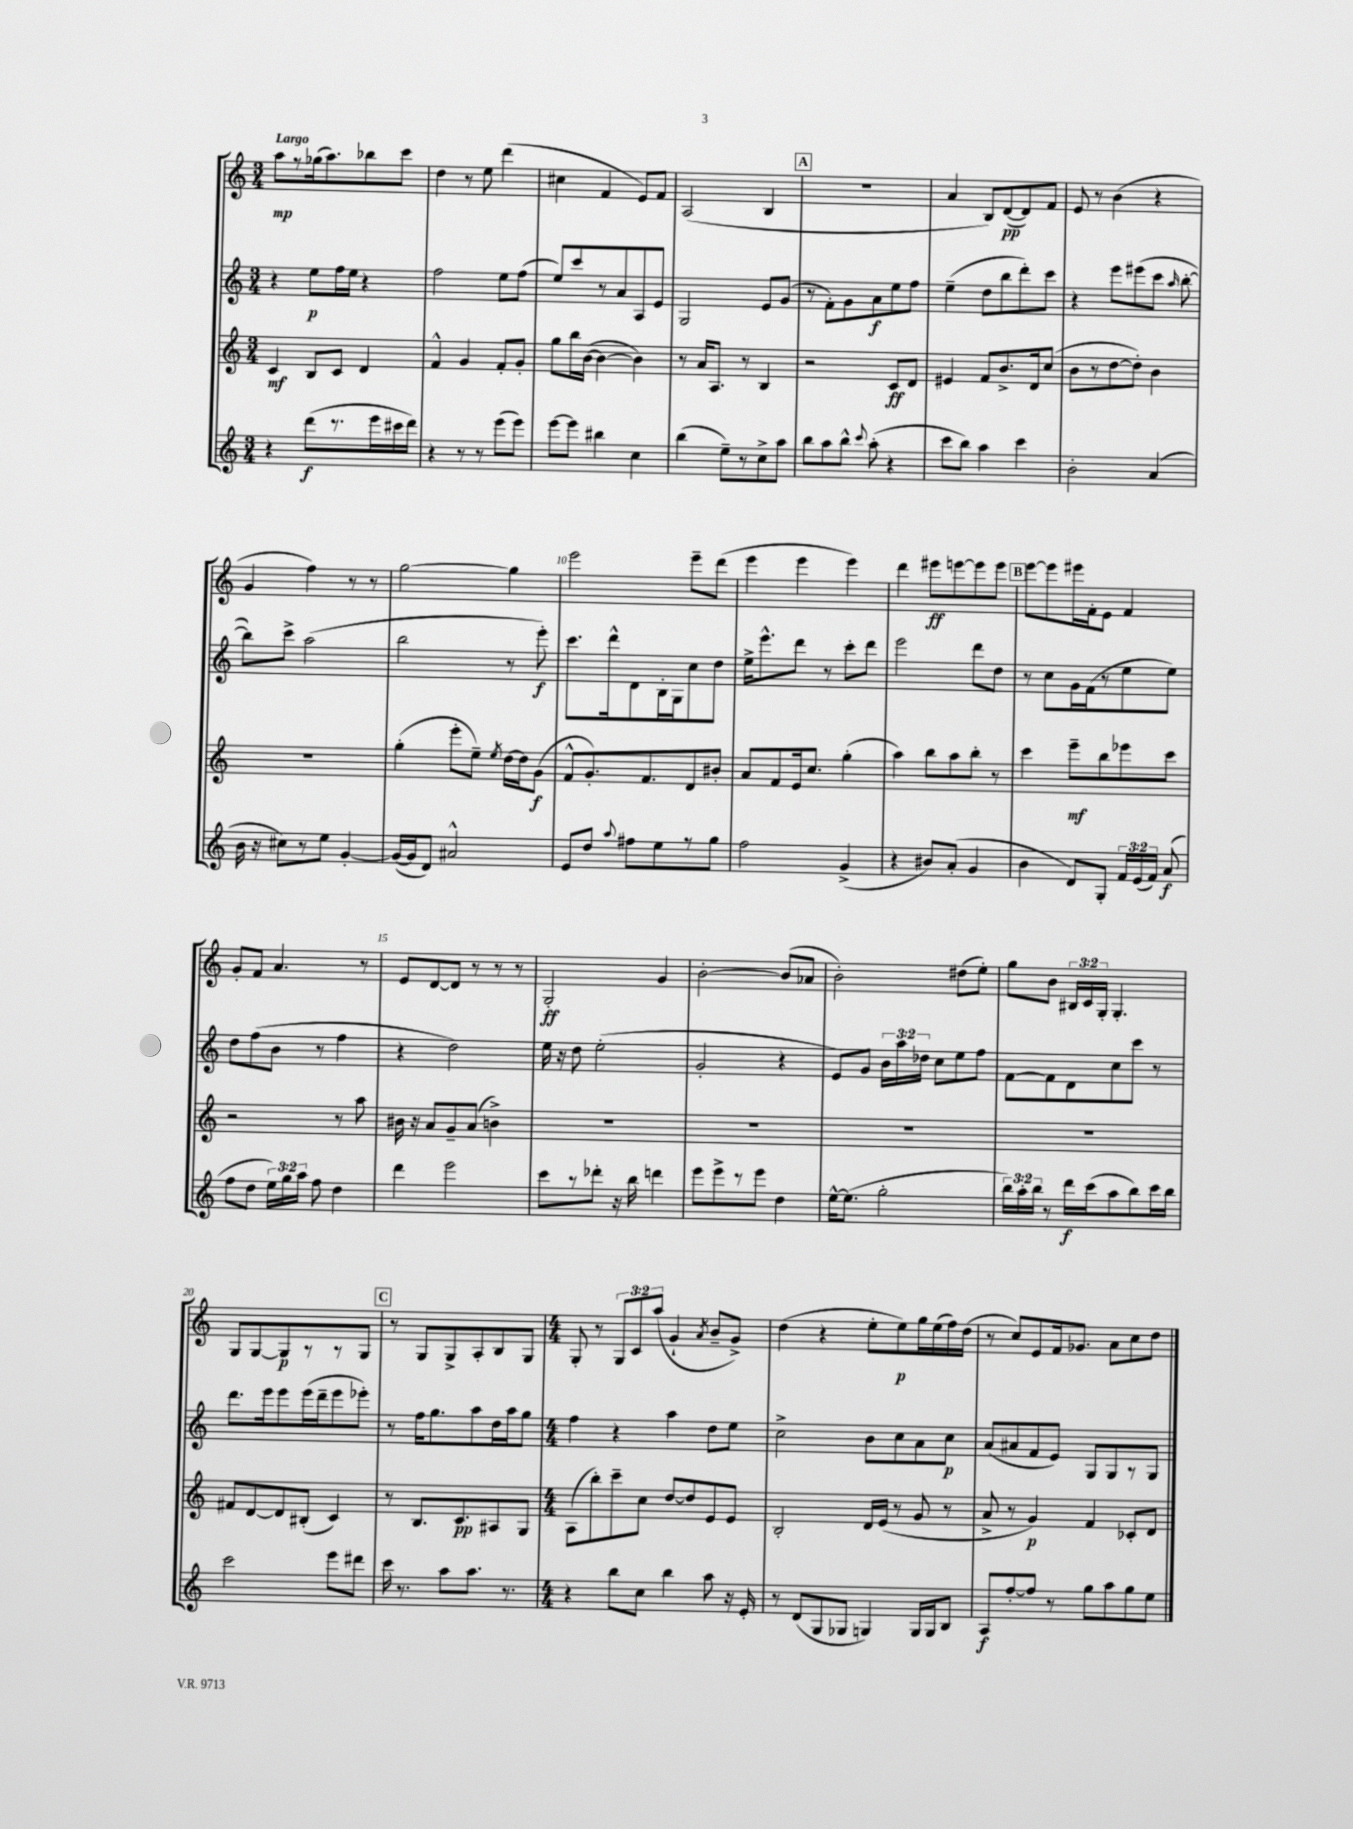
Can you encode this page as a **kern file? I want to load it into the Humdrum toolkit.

**kern	**dynam	**kern	**dynam	**kern	**dynam	**kern	**dynam
*part4	*part4	*part3	*part3	*part2	*part2	*part1	*part1
*staff4	*staff4	*staff3	*staff3	*staff2	*staff2	*staff1	*staff1
*clefG2	*	*clefG2	*	*clefG2	*	*clefG2	*
*k[]	*	*k[]	*	*k[]	*	*k[]	*
*M3/4	*	*M3/4	*	*M3/4	*	*M3/4	*
=1	=1	=1	=1	=1	=1	=1	=1
!	!	!	!	!	!	!LO:TX:a:B:t=Largo	!
4r	.	4c/	mf	4r	.	8aa\L	mp
.	.	.	.	.	.	8r	.
(8ddd\L	f	8B/L	.	8ee\L	p	(16gg-X\k	.
.	.	.	.	.	.	8.aa\)	.
8.r	.	8c/J	.	16ff\L	.	.	.
.	.	.	.	16ee\JJ	.	.	.
.	.	4d/	.	4r	.	8bb-X\	.
16eee\L	.	.	.	.	.	.	.
16ccc#X\	.	.	.	.	.	8ccc\J	.
16ddd\JJ)	.	.	.	.	.	.	.
=2	=2	=2	=2	=2	=2	=2	=2
4r	.	4f^^/	.	2ff\	.	4dd\	.
8r	.	4g/	.	.	.	8r	.
8r	.	.	.	.	.	8ee\	.
(8eee\L	.	8f'/L	.	8ee\L	.	(4ddd\	.
8eee\J)	.	8g'/J	.	(8ff\J	.	.	.
=3	=3	=3	=3	=3	=3	=3	=3
[8eee\L	.	8gg\L	.	8ee/L)	.	4cc#X\	.
8eee\J]	.	16bb\L	.	8ccc/	.	.	.
.	.	([16b\JJ	.	.	.	.	.
4bb#X\	.	4b\_	.	8r	.	4f/	.
.	.	.	.	8a/	.	.	.
4cc\	.	4b\])	.	8A/	.	8e/L)	.
.	.	.	.	8e/J	.	8f/J	.
=4	=4	=4	=4	=4	=4	=4	=4
(4bb\	.	8r	.	2G/	.	(2A/	.
.	.	16a/KL	.	.	.	.	.
.	.	8.A/J	.	.	.	.	.
8ee~\L)	.	.	.	.	.	.	.
8r	.	8r	.	.	.	.	.
8cc^\	.	4B/	.	8e/L	.	4B/	.
8aa\J	.	.	.	(8g/J	.	.	.
!!LO:REH:place=s1:t=A
=5	=5	=5	=5	=5	=5	=5	=5
8bb\L	.	2r	.	8r	.	2.r	.
8aa\	.	.	.	8f'\L)	.	.	.
8bb^^\J	.	.	.	8g\	.	.	.
8qqccc/	.	.	.	.	.	.	.
(8aa'\	.	.	.	8a\	f	.	.
4r	.	8c/L	ff	8ee\	.	.	.
.	.	8d/J	.	8ff\J	.	.	.
=6	=6	=6	=6	=6	=6	=6	=6
8ccc\L	.	4e#X/	.	(4ee~\	.	4a/	.
8bb\J)	.	.	.	.	.	.	.
4aa\	.	8f/L	.	8dd\L	.	8B/L)	.
.	.	8.b^/	.	8bb\	.	([8d/	pp
4ccc\	.	.	.	8ddd'\)	.	8d/])	.
.	.	16d/k	.	.	.	.	.
.	.	(8cc/J	.	8ccc\J	.	8f/J	.
=7	=7	=7	=7	=7	=7	=7	=7
2b'\	.	8b\L	.	4r	.	8e/	.
.	.	8r	.	.	.	8r	.
.	.	[8dd\	.	8eee\L	.	(4b\	.
.	.	8dd'\J])	.	(8eee#X\	.	.	.
(4a/	.	4b\	.	8ccc\J	.	4r	.
.	.	.	.	16qqaa/	.	.	.
.	.	.	.	[8bb'\	.	.	.
!!LO:LB:g=z
=8	=8	=8	=8	=8	=8	=8	=8
16b\	.	2.r	.	8bb\L])	.	4g/	.
16r	.	.	.	.	.	.	.
8cc#X\L)	.	.	.	8ccc^\J	.	.	.
8r	.	.	.	(2aa\	.	4ff\)	.
8ee\J	.	.	.	.	.	.	.
[4g'/	.	.	.	.	.	8r	.
.	.	.	.	.	.	8r	.
=9	=9	=9	=9	=9	=9	=9	=9
(16g/LL_	.	(4gg'\	.	2bb\	.	[2gg\	.
16g/J]	.	.	.	.	.	.	.
8d/J)	.	.	.	.	.	.	.
2a#X^^/	.	8eee'\L	.	.	.	.	.
.	.	8ee~\J)	.	.	.	.	.
.	.	8qee/	.	.	.	.	.
.	.	[16dd\LL	.	8r	.	4gg\]	.
.	.	16dd\J]	.	.	.	.	.
.	.	(8g\J	f	8eee'\)	f	.	.
=10	=10	=10	=10	=10	=10	=10	=10
8e/L	.	8f^^/L	.	8.ccc\L	.	2eee\	.
8dd/J	.	8.g'/)	.	.	.	.	.
.	.	.	.	16ddd^^\k	.	.	.
8qqaa/	.	.	.	.	.	.	.
8ff#X\L	.	.	.	8d\	.	.	.
.	.	8.f/	.	.	.	.	.
8ee\	.	.	.	16B'\L	.	.	.
.	.	.	.	16G\J	.	.	.
8r	.	8d/	.	8cc\	.	8eee~\L	.
8gg\J	.	8b#X'/J	.	8dd\J	.	(8ddd\J	.
=11	=11	=11	=11	=11	=11	=11	=11
2ff\	.	8a/L	.	16ee^\KL	.	4eee\	.
.	.	.	.	8.eee^^\	.	.	.
.	.	8f/	.	.	.	.	.
.	.	16e/k	.	8ddd\J	.	4eee\	.
.	.	8.cc/J	.	.	.	.	.
.	.	.	.	8r	.	.	.
(4g^/	.	(4gg'\	.	8ccc'\L	.	4eee\)	.
.	.	.	.	8ddd\J	.	.	.
=12	=12	=12	=12	=12	=12	=12	=12
4r	.	4aa\)	.	2eee\	.	4ddd\	.
8b#X/L)	.	8bb\L	.	.	.	8eee#X\L	ff
(8a'/J	.	8aa\	.	.	.	[8eeen\	.
4g/	.	8bb'\J	.	8ddd\L	.	8eee\]	.
.	.	8r	.	8dd\J	.	8eee\J	.
!!LO:REH:place=s1:t=B
=13	=13	=13	=13	=13	=13	=13	=13
4b\	.	4ccc\	.	8r	.	[8eee\L	.
.	.	.	.	8cc\L	.	8eee\]	.
8d/L)	.	8eee~\L	mf	16g\L	.	16eee#X\L	.
.	.	.	.	(16f\J	.	16f'\J	.
8G'/J	.	8bb\	.	8r	.	8e\J	.
24f/LL	.	8eee-X\	.	8ee\	.	4f/	.
(24e/	.	.	.	.	.	.	.
24f/JJ)	.	.	.	.	.	.	.
(8a/	f	8ccc\J	.	8ee\J)	.	.	.
!!LO:LB:g=z
=14	=14	=14	=14	=14	=14	=14	=14
8ff\L	.	2r	.	8dd\L	.	8g'/L	.
8dd\J	.	.	.	(8ff\	.	8f/J	.
24ee\LL)	.	.	.	8b\J	.	4.a/	.
24gg\	.	.	.	.	.	.	.
24aa\JJ	.	.	.	.	.	.	.
8ff\	.	.	.	8r	.	.	.
4dd\	.	8r	.	4ff\	.	.	.
.	.	8aa\	.	.	.	8r	.
=15	=15	=15	=15	=15	=15	=15	=15
4ddd\	.	16b#X\	.	4r	.	8e/L	.
.	.	16r	.	.	.	.	.
.	.	8a/L	.	.	.	[8d/	.
2eee\	.	8g~/	.	2dd\)	.	8d/J]	.
.	.	(8a/J	.	.	.	8r	.
.	.	4bn^\)	.	.	.	8r	.
.	.	.	.	.	.	8r	.
=16	=16	=16	=16	=16	=16	=16	=16
8ccc\L	.	2.r	.	16ee\	.	2G'/	ff
.	.	.	.	16r	.	.	.
8r	.	.	.	8dd\	.	.	.
8ddd-X'\J	.	.	.	(2ee'\	.	.	.
16r	.	.	.	.	.	.	.
16bb\	.	.	.	.	.	.	.
4dddn\	.	.	.	.	.	4g/	.
=17	=17	=17	=17	=17	=17	=17	=17
8eee\L	.	2.r	.	2g'/	.	[2b'\	.
8eee^\	.	.	.	.	.	.	.
8r	.	.	.	.	.	.	.
8eee\J	.	.	.	.	.	.	.
4dd\	.	.	.	4r	.	(8b/L]	.
.	.	.	.	.	.	8a-X/J	.
=18	=18	=18	=18	=18	=18	=18	=18
[16ee^^\KL	.	2.r	.	8e/L)	.	2b'\)	.
(8.ee\J]	.	.	.	.	.	.	.
.	.	.	.	8g/J	.	.	.
2gg'\	.	.	.	24b\LL	.	.	.
.	.	.	.	24aa\	.	.	.
.	.	.	.	24dd-X\JJ	.	.	.
.	.	.	.	8cc\L	.	.	.
.	.	.	.	8ee\	.	(8dd#X\L	.
.	.	.	.	8ff\J	.	8ee'\J)	.
=19	=19	=19	=19	=19	=19	=19	=19
24bb\LL)	.	2.r	.	[8f\L	.	8gg\L	.
24aa'\	.	.	.	.	.	.	.
24bb\JJ	.	.	.	.	.	.	.
8r	.	.	.	8f\]	.	8b\J	.
16ddd\LL	f	.	.	8d\	.	24B#X/LL	.
.	.	.	.	.	.	24c/	.
(16ccc\J	.	.	.	.	.	.	.
.	.	.	.	.	.	24G'/JJ	.
8aa\	.	.	.	8cc\	.	4.G'/	.
8bb\)	.	.	.	8ccc\J	.	.	.
16ccc\L	.	.	.	8r	.	.	.
16bb\JJ	.	.	.	.	.	.	.
!!LO:LB:g=z
=20	=20	=20	=20	=20	=20	=20	=20
2ccc\	.	8f#X/L	.	8.ddd\L	.	8G/L	.
.	.	[8d/	.	.	.	[8G/	.
.	.	.	.	16eee\k	.	.	.
.	.	8d/]	.	8eee\	.	8G/]	p
.	.	(8B#X'/J	.	(16eee\L	.	8r	.
.	.	.	.	16ddd~\J	.	.	.
8eee\L	.	4c/)	.	8eee\	.	8r	.
8ddd#X\J	.	.	.	8eee-X'\J)	.	8G/J	.
!!LO:REH:place=s1:t=C
=21	=21	=21	=21	=21	=21	=21	=21
16ccc\	.	8r	.	8r	.	8r	.
8.r	.	.	.	.	.	.	.
.	.	8.B/L	.	16ff\KL	.	8G/L	.
.	.	.	.	8.gg\	.	.	.
8aa\L	.	.	.	.	.	8G^/	.
.	.	8.c/	pp	.	.	.	.
8.aa\J	.	.	.	8aa\	.	8A'/	.
.	.	8A#X/	.	16dd\L	.	8B/	.
8.r	.	.	.	16aa\J	.	.	.
.	.	8G/J	.	8gg\J	.	8G/J	.
=22	=22	=22	=22	=22	=22	=22	=22
*M4/4	*	*M4/4	*	*M4/4	*	*M4/4	*
4r	.	(8A\L	.	4ff\	.	8G'/	.
.	.	8bb'\)	.	.	.	8r	.
8bb\L	.	8ccc~\	.	4r	.	12G/L	.
.	.	.	.	.	.	12c/	.
8cc\J	.	8cc\J	.	.	.	.	.
.	.	.	.	.	.	(12aa/J	.
4bb\	.	[8dd/L	.	4aa\	.	4g`/	.
.	.	8dd/]	.	.	.	.	.
.	.	.	.	.	.	8qa/	.
8aa\	.	8e/	.	8dd\L	.	8b~/L	.
16r	.	8e/J	.	8ee\J	.	8g^/J)	.
16e'/	.	.	.	.	.	.	.
=23	=23	=23	=23	=23	=23	=23	=23
8r	.	2B'/	.	2cc^\	.	(4dd\	.
(8d/L	.	.	.	.	.	.	.
8G/	.	.	.	.	.	4r	.
8G-X/J	.	.	.	.	.	.	.
4Gn/)	.	16d/LL	.	8b\L	.	8ee'\L	.
.	.	(16e/JJ	.	.	.	.	.
.	.	8r	.	8cc\	.	8ee\)	p
16G/LL	.	8g/	.	8a\	.	16gg\L	.
16G/J	.	.	.	.	.	(16ee\	.
8B/J	.	8r	.	8cc\J	p	16ff\)	.
.	.	.	.	.	.	(16dd\JJ	.
=24	=24	=24	=24	=24	=24	=24	=24
8A/L	f	8a^/	.	(8a/L	.	8r	.
[8ff'/	.	8r	.	8a#X/	.	8cc/L)	.
8ff/J]	.	4g/)	p	8f/	.	8e/	.
8r	.	.	.	8e/J)	.	16f/k	.
.	.	.	.	.	.	8.g-X/J	.
8gg\L	.	4f/	.	8G/L	.	.	.
8aa\	.	.	.	8G/	.	8a\L	.
8gg\	.	8c-X'/L	.	8r	.	8cc\	.
8ee\J	.	8d/J	.	8G/J	.	8dd\J	.
==	==	==	==	==	==	==	==
*-	*-	*-	*-	*-	*-	*-	*-
